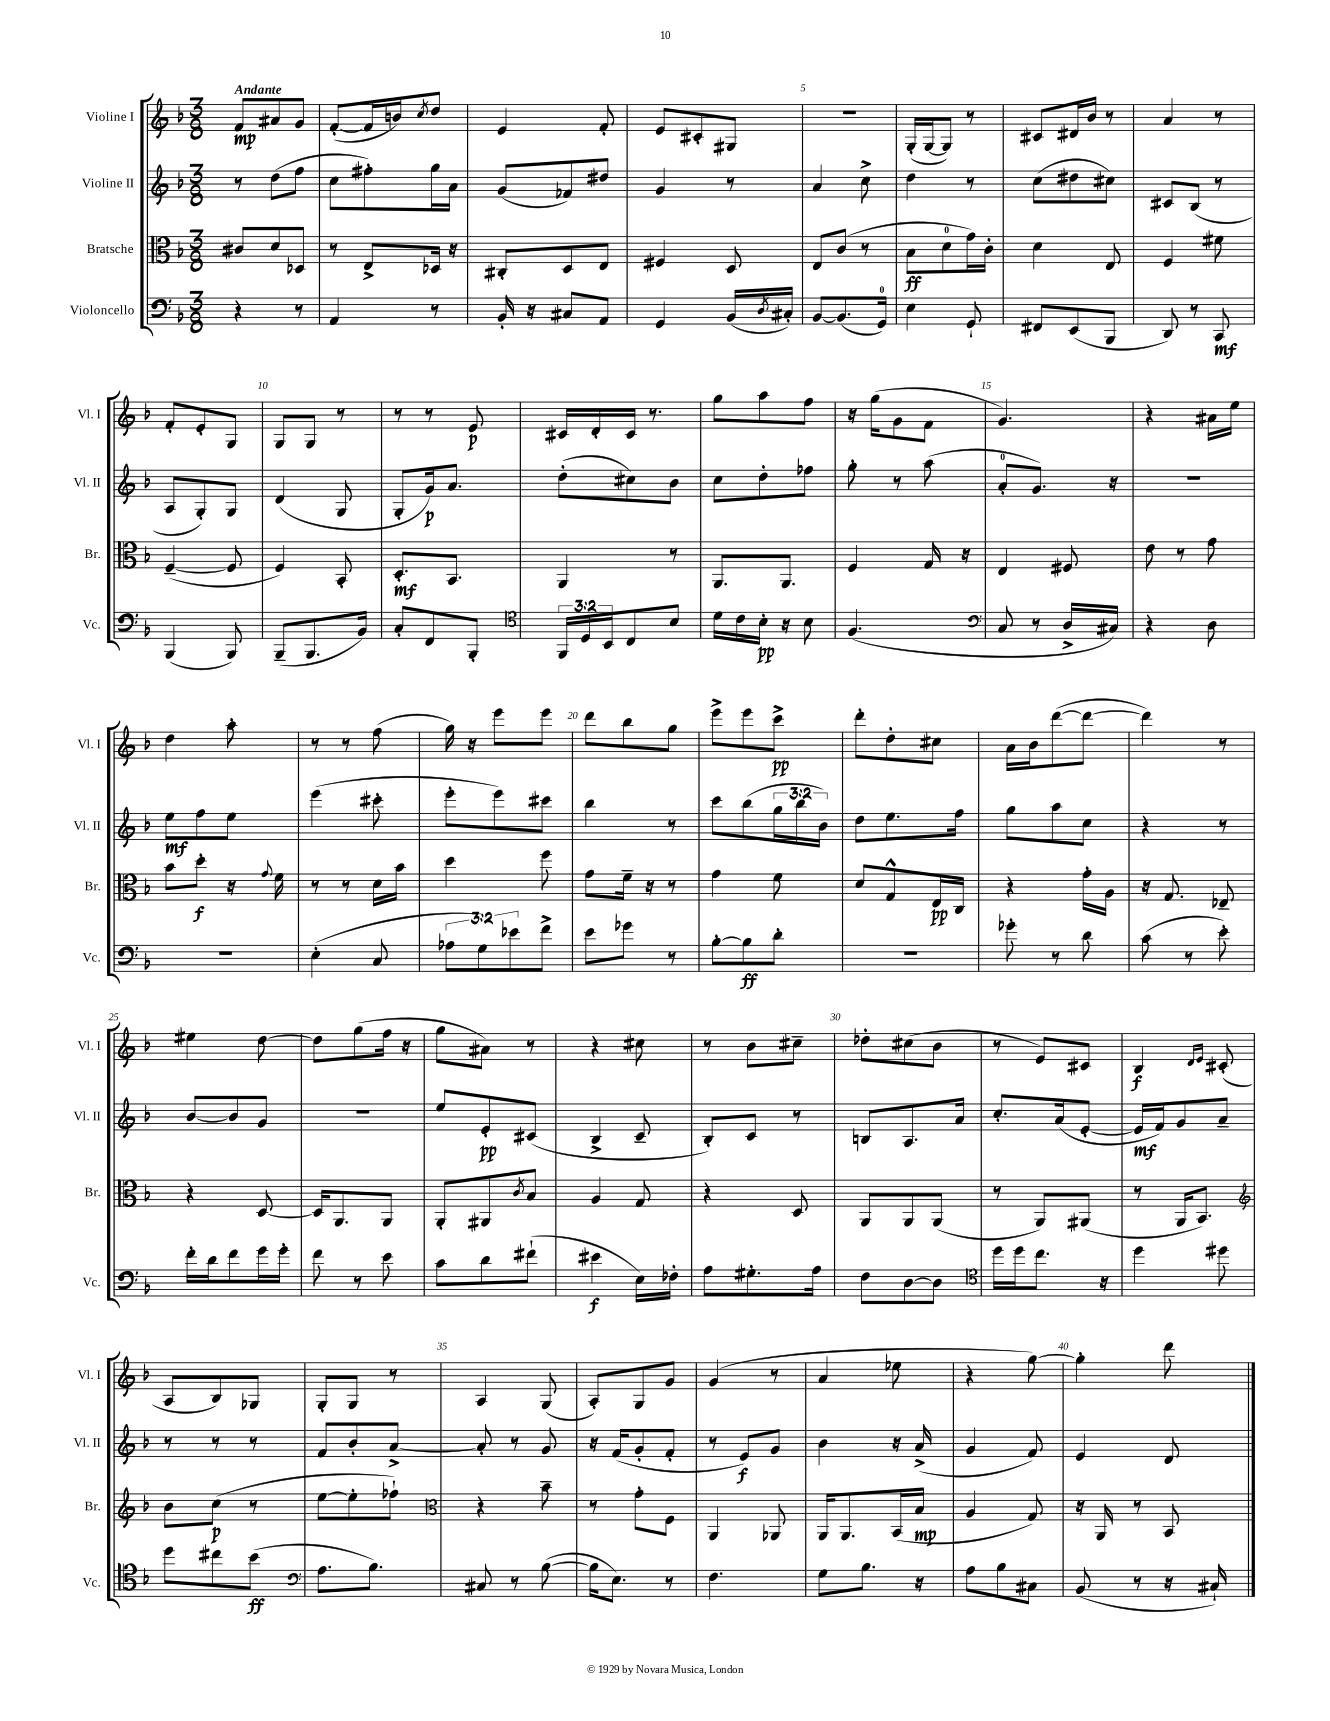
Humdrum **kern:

**kern	**dynam	**kern	**dynam	**kern	**dynam	**kern	**dynam
*part4	*part4	*part3	*part3	*part2	*part2	*part1	*part1
*staff4	*staff4	*staff3	*staff3	*staff2	*staff2	*staff1	*staff1
*I"Violoncello	*	*I"Bratsche	*	*I"Violine II	*	*I"Violine I	*
*I'Vc.	*	*I'Br.	*	*I'Vl. II	*	*I'Vl. I	*
*clefF4	*	*clefC3	*	*clefG2	*	*clefG2	*
*k[b-]	*	*k[b-]	*	*k[b-]	*	*k[b-]	*
*M3/8	*	*M3/8	*	*M3/8	*	*M3/8	*
=1	=1	=1	=1	=1	=1	=1	=1
!	!	!	!	!	!	!LO:TX:a:B:t=Andante	!
4r	.	8c#X/L	.	8r	.	8f/L	mp
.	.	8d/	.	(8dd\L	.	8a#X/	.
8r	.	8D-X/J	.	8ff\J	.	8g/J	.
=2	=2	=2	=2	=2	=2	=2	=2
4AA/	.	8r	.	8cc\L	.	([8f'/L	.
.	.	8E^/L	.	8ff#X'\)	.	16f/L]	.
.	.	.	.	.	.	16bn/J)	.
.	.	.	.	.	.	8qcc/	.
8r	.	16D-X/Jk	.	16gg\L	.	8dd/J	.
.	.	16r	.	16a\JJ	.	.	.
=3	=3	=3	=3	=3	=3	=3	=3
16BB-'/	.	8C#X'/L	.	(8g/L	.	4e/	.
16r	.	.	.	.	.	.	.
8C#X/L	.	8D/	.	8f-X/)	.	.	.
8AA/J	.	8E/J	.	8dd#X/J	.	8f'/	.
=4	=4	=4	=4	=4	=4	=4	=4
4GG/	.	4F#X/	.	4g/	.	8e/L	.
.	.	.	.	.	.	8c#X'/	.
(16BB-/LL	.	8D/	.	8r	.	8G#X/J	.
8qD/	.	.	.	.	.	.	.
16C#X'/JJ)	.	.	.	.	.	.	.
=5	=5	=5	=5	=5	=5	=5	=5
[8BB-/L	.	8E/L	.	4a/	.	4.r	.
(8.BB-/]	.	(8c/J	.	.	.	.	.
.	.	8r	.	8cc^\	.	.	.
16GG/Jk)	.	.	.	.	.	.	.
=6	=6	=6	=6	=6	=6	=6	=6
4E\	.	8B-\L	ff	4dd\	.	(16G'/LL	.
.	.	.	.	.	.	[16G/J	.
.	.	8d\	.	.	.	8G/J])	.
8GG`/	.	16g\L)	.	8r	.	8r	.
.	.	16c'\JJ	.	.	.	.	.
=7	=7	=7	=7	=7	=7	=7	=7
8FF#X/L	.	4d\	.	(8cc\L	.	8c#X/L	.
(8EE/	.	.	.	8dd#X\	.	16d#X/L	.
.	.	.	.	.	.	16b-/JJ	.
8BBB-/J	.	8E/	.	8cc#X\J)	.	8r	.
=8	=8	=8	=8	=8	=8	=8	=8
8DD/)	.	4F/	.	8c#X/L	.	4a/	.
8r	.	.	.	(8B-/J	.	.	.
8CC/	mf	8f#X\	.	8r	.	8r	.
!!LO:LB:g=z
=9	=9	=9	=9	=9	=9	=9	=9
(4BBB-/	.	([4F~/	.	8A/L	.	8f'/L	.
.	.	.	.	8G'/)	.	8e'/	.
8BBB-/)	.	8F/]	.	8G/J	.	8G/J	.
=10	=10	=10	=10	=10	=10	=10	=10
(8BBB-~/L	.	4F/)	.	(4d/	.	8G/L	.
8.BBB-/	.	.	.	.	.	8G/J	.
.	.	8BB-'/	.	8G/	.	8r	.
16BB-/Jk)	.	.	.	.	.	.	.
=11	=11	=11	=11	=11	=11	=11	=11
8C'/L	.	8.D'/L	mf	8G'/L	.	8r	.
8FF/	.	.	.	16g/k)	p	8r	.
.	.	8.BB-/J	.	8.a/J	.	.	.
8BBB-'/J	.	.	.	.	.	8e/	p
=12	=12	=12	=12	=12	=12	=12	=12
*clefC4	*	*	*	*	*	*	*
24FF/LL	.	4AA/	.	(8dd'\L	.	16c#X/LL	.
24D/	.	.	.	.	.	.	.
.	.	.	.	.	.	16d'/	.
24BB-/J	.	.	.	.	.	.	.
8C/	.	.	.	8cc#X\)	.	16c#/JJ	.
.	.	.	.	.	.	8.r	.
8B-/J	.	8r	.	8b-\J	.	.	.
=13	=13	=13	=13	=13	=13	=13	=13
16d\LL	.	8.AA/L	.	8cc\L	.	8gg\L	.
16c\	.	.	.	.	.	.	.
16B-'\JJ	pp	.	.	8dd'\	.	8aa\	.
16r	.	8.AA/J	.	.	.	.	.
8B-\	.	.	.	8ff-X\J	.	8ff\J	.
=14	=14	=14	=14	=14	=14	=14	=14
(4.F/	.	4F/	.	8gg'\	.	16r	.
.	.	.	.	.	.	(16gg\KL	.
.	.	.	.	8r	.	8g\	.
.	.	16G/	.	(8aa\	.	8f\J	.
.	.	16r	.	.	.	.	.
=15	=15	=15	=15	=15	=15	=15	=15
*clefF4	*	*	*	*	*	*	*
8C/	.	4E/	.	8a'/L	.	4.g/)	.
8r	.	.	.	8.g/J)	.	.	.
16D^/LL	.	8F#X/	.	.	.	.	.
16C#X/JJ)	.	.	.	16r	.	.	.
=16	=16	=16	=16	=16	=16	=16	=16
4r	.	8e\	.	4.r	.	4r	.
.	.	8r	.	.	.	.	.
8D\	.	8g\	.	.	.	16a#X\LL	.
.	.	.	.	.	.	16ee\JJ	.
!!LO:LB:g=z
=17	=17	=17	=17	=17	=17	=17	=17
4.r	.	8b-\L	.	8ee\L	mf	4dd\	.
.	.	8dd'\J	f	8ff\	.	.	.
.	.	16r	.	8ee\J	.	8aa'\	.
.	.	8qqg/	.	.	.	.	.
.	.	16f\	.	.	.	.	.
=18	=18	=18	=18	=18	=18	=18	=18
(4E'\	.	8r	.	(4eee\	.	8r	.
.	.	8r	.	.	.	8r	.
8C/	.	16d\LL	.	8ccc#X'\	.	(8ff\	.
.	.	16b-\JJ	.	.	.	.	.
=19	=19	=19	=19	=19	=19	=19	=19
12A-X\L	.	4dd\	.	8eee'\L	.	16gg\)	.
.	.	.	.	.	.	16r	.
12G\)	.	.	.	.	.	.	.
.	.	.	.	8eee\)	.	8eee\L	.
12e-X\	.	.	.	.	.	.	.
8f^\J	.	8ff\	.	8ccc#X\J	.	8eee\J	.
=20	=20	=20	=20	=20	=20	=20	=20
8e\L	.	8g\L	.	4bb-\	.	8ddd\L	.
8g-X\J	.	16f~\Jk	.	.	.	8bb-\	.
.	.	16r	.	.	.	.	.
8r	.	8r	.	8r	.	8gg\J	.
=21	=21	=21	=21	=21	=21	=21	=21
[8B-'\L	.	4g\	.	8ccc\L	.	8eee^\L	.
8B-\]	ff	.	.	(8bb-\	.	8eee\	.
8d'\J	.	8f\	.	24gg\L	.	8ccc^\J	pp
.	.	.	.	24bb-\	.	.	.
.	.	.	.	24b-\JJ)	.	.	.
=22	=22	=22	=22	=22	=22	=22	=22
4.r	.	8d/L	.	8dd\L	.	8ddd'\L	.
.	.	8G^^/	.	8.ee\	.	8dd'\	.
.	.	16E/L	pp	.	.	8cc#X\J	.
.	.	16C/JJ	.	16ff\Jk	.	.	.
=23	=23	=23	=23	=23	=23	=23	=23
8g-X'\	.	4r	.	8gg\L	.	16a\LL	.
.	.	.	.	.	.	16b-\J	.
8r	.	.	.	8aa\	.	([8ddd\	.
8d\	.	16g'\LL	.	8cc\J	.	8ddd\J_	.
.	.	16A\JJ	.	.	.	.	.
=24	=24	=24	=24	=24	=24	=24	=24
(8c\	.	16r	.	4r	.	4ddd\])	.
.	.	8.G/	.	.	.	.	.
8r	.	.	.	.	.	.	.
8e'\)	.	8E-X~/	.	8r	.	8r	.
!!LO:LB:g=z
=25	=25	=25	=25	=25	=25	=25	=25
16f'\LL	.	4r	.	[8b-/L	.	4ee#X\	.
16d\J	.	.	.	.	.	.	.
8f\	.	.	.	8b-/]	.	.	.
16g\L	.	[8D/	.	8g/J	.	[8dd\	.
16g'\JJ	.	.	.	.	.	.	.
=26	=26	=26	=26	=26	=26	=26	=26
8f\	.	16D/KL]	.	4.r	.	8dd\L]	.
.	.	8.AA/	.	.	.	.	.
8r	.	.	.	.	.	(8gg\	.
8e\	.	8AA/J	.	.	.	16ff\Jk	.
.	.	.	.	.	.	16r	.
=27	=27	=27	=27	=27	=27	=27	=27
8c\L	.	8AA'/L	.	8ee/L	.	8gg\L	.
8d\	.	8AA#X/	.	8e'/	pp	8a#X\J)	.
.	.	8qc/	.	.	.	.	.
(8f#X`\J	.	8B-/J	.	(8c#X/J	.	8r	.
=28	=28	=28	=28	=28	=28	=28	=28
4e#X\	f	4A/	.	4B-^/	.	4r	.
16E\LL)	.	8G/	.	8c~/	.	8cc#X\	.
16F-X'\JJ	.	.	.	.	.	.	.
=29	=29	=29	=29	=29	=29	=29	=29
8A\L	.	4r	.	8B-'/L)	.	8r	.
8.G#X'\	.	.	.	8c/J	.	8b-\L	.
.	.	8D/	.	8r	.	8cc#X~\J	.
16A\Jk	.	.	.	.	.	.	.
=30	=30	=30	=30	=30	=30	=30	=30
8F\L	.	8AA/L	.	8Bn/L	.	8dd-X'\L	.
[8D\	.	8AA/	.	8.A/	.	(8cc#X\	.
8D\J]	.	(8AA/J	.	.	.	8b-\J	.
.	.	.	.	16a/Jk	.	.	.
=31	=31	=31	=31	=31	=31	=31	=31
*clefC4	*	*	*	*	*	*	*
16dd\LL	.	8r	.	8.cc'/L	.	8r	.
16dd\J	.	.	.	.	.	.	.
8.cc\J	.	8AA/L)	.	.	.	8e/L)	.
.	.	.	.	(16a/k	.	.	.
.	.	(8AA#X/J	.	[8e'/J	.	8c#X/J	.
16r	.	.	.	.	.	.	.
=32	=32	=32	=32	=32	=32	=32	=32
4dd\	.	8r	.	16e/LL]	mf	4B-/	f
.	.	.	.	16f/J)	.	.	.
.	.	16AA/KL	.	8g/	.	.	.
.	.	8.BB-/J)	.	.	.	.	.
.	.	.	.	.	.	16qqd/LL	.
.	.	.	.	.	.	16qqe/JJ	.
8dd#X\	.	.	.	8a~/J	.	(8c#X'/	.
!!LO:LB:g=z
=33	=33	=33	=33	=33	=33	=33	=33
*	*	*clefG2	*	*	*	*	*
8dd\L	.	8b-\L	.	8r	.	8A/L	.
8cc#X\	.	(8cc\J	p	8r	.	8B-/)	.
(8b-\J	ff	8r	.	8r	.	8G-X/J	.
=34	=34	=34	=34	=34	=34	=34	=34
*clefF4	*	*	*	*	*	*	*
8.A\L	.	[8ee\L	.	8f/L	.	8G'/L	.
.	.	8ee'\]	.	8b-'/	.	8G/J	.
8.B-\J)	.	.	.	.	.	.	.
.	.	8ff-X`\J)	.	[8a^/J	.	8r	.
=35	=35	=35	=35	=35	=35	=35	=35
*	*	*clefC3	*	*	*	*	*
8C#X/	.	4r	.	8a'/]	.	4A/	.
8r	.	.	.	8r	.	.	.
([8B-\	.	8b-~\	.	8g/	.	(8G/	.
=36	=36	=36	=36	=36	=36	=36	=36
16B-\KL]	.	8r	.	16r	.	8A'/L)	.
8.E\J)	.	.	.	(16f/KL	.	.	.
.	.	8g'\L	.	8g'/	.	8G/	.
8r	.	8F\J	.	8f'/J	.	8g/J	.
=37	=37	=37	=37	=37	=37	=37	=37
4.F\	.	4AA/	.	8r	.	(4g/	.
.	.	.	.	8e/L)	f	.	.
.	.	8AA-X/	.	8g/J	.	8r	.
=38	=38	=38	=38	=38	=38	=38	=38
8G\L	.	16AA/KL	.	4b-\	.	4a/	.
.	.	8.AA/	.	.	.	.	.
8.B-\J	.	.	.	.	.	.	.
.	.	(16BB-/L	.	16r	.	8ee-X\	.
16r	.	16B-/JJ	mp	(16a^/	.	.	.
=39	=39	=39	=39	=39	=39	=39	=39
8A\L	.	4A/	.	4g/	.	4r	.
8B-\	.	.	.	.	.	.	.
8C#X\J	.	8G/)	.	8f/)	.	[8gg\)	.
=40	=40	=40	=40	=40	=40	=40	=40
(8BB-/	.	16r	.	4e/	.	4gg'\]	.
.	.	16AA/	.	.	.	.	.
8r	.	8r	.	.	.	.	.
16r	.	8BB-/	.	8d/	.	8ddd\	.
16C#X`/)	.	.	.	.	.	.	.
==	==	==	==	==	==	==	==
*-	*-	*-	*-	*-	*-	*-	*-
